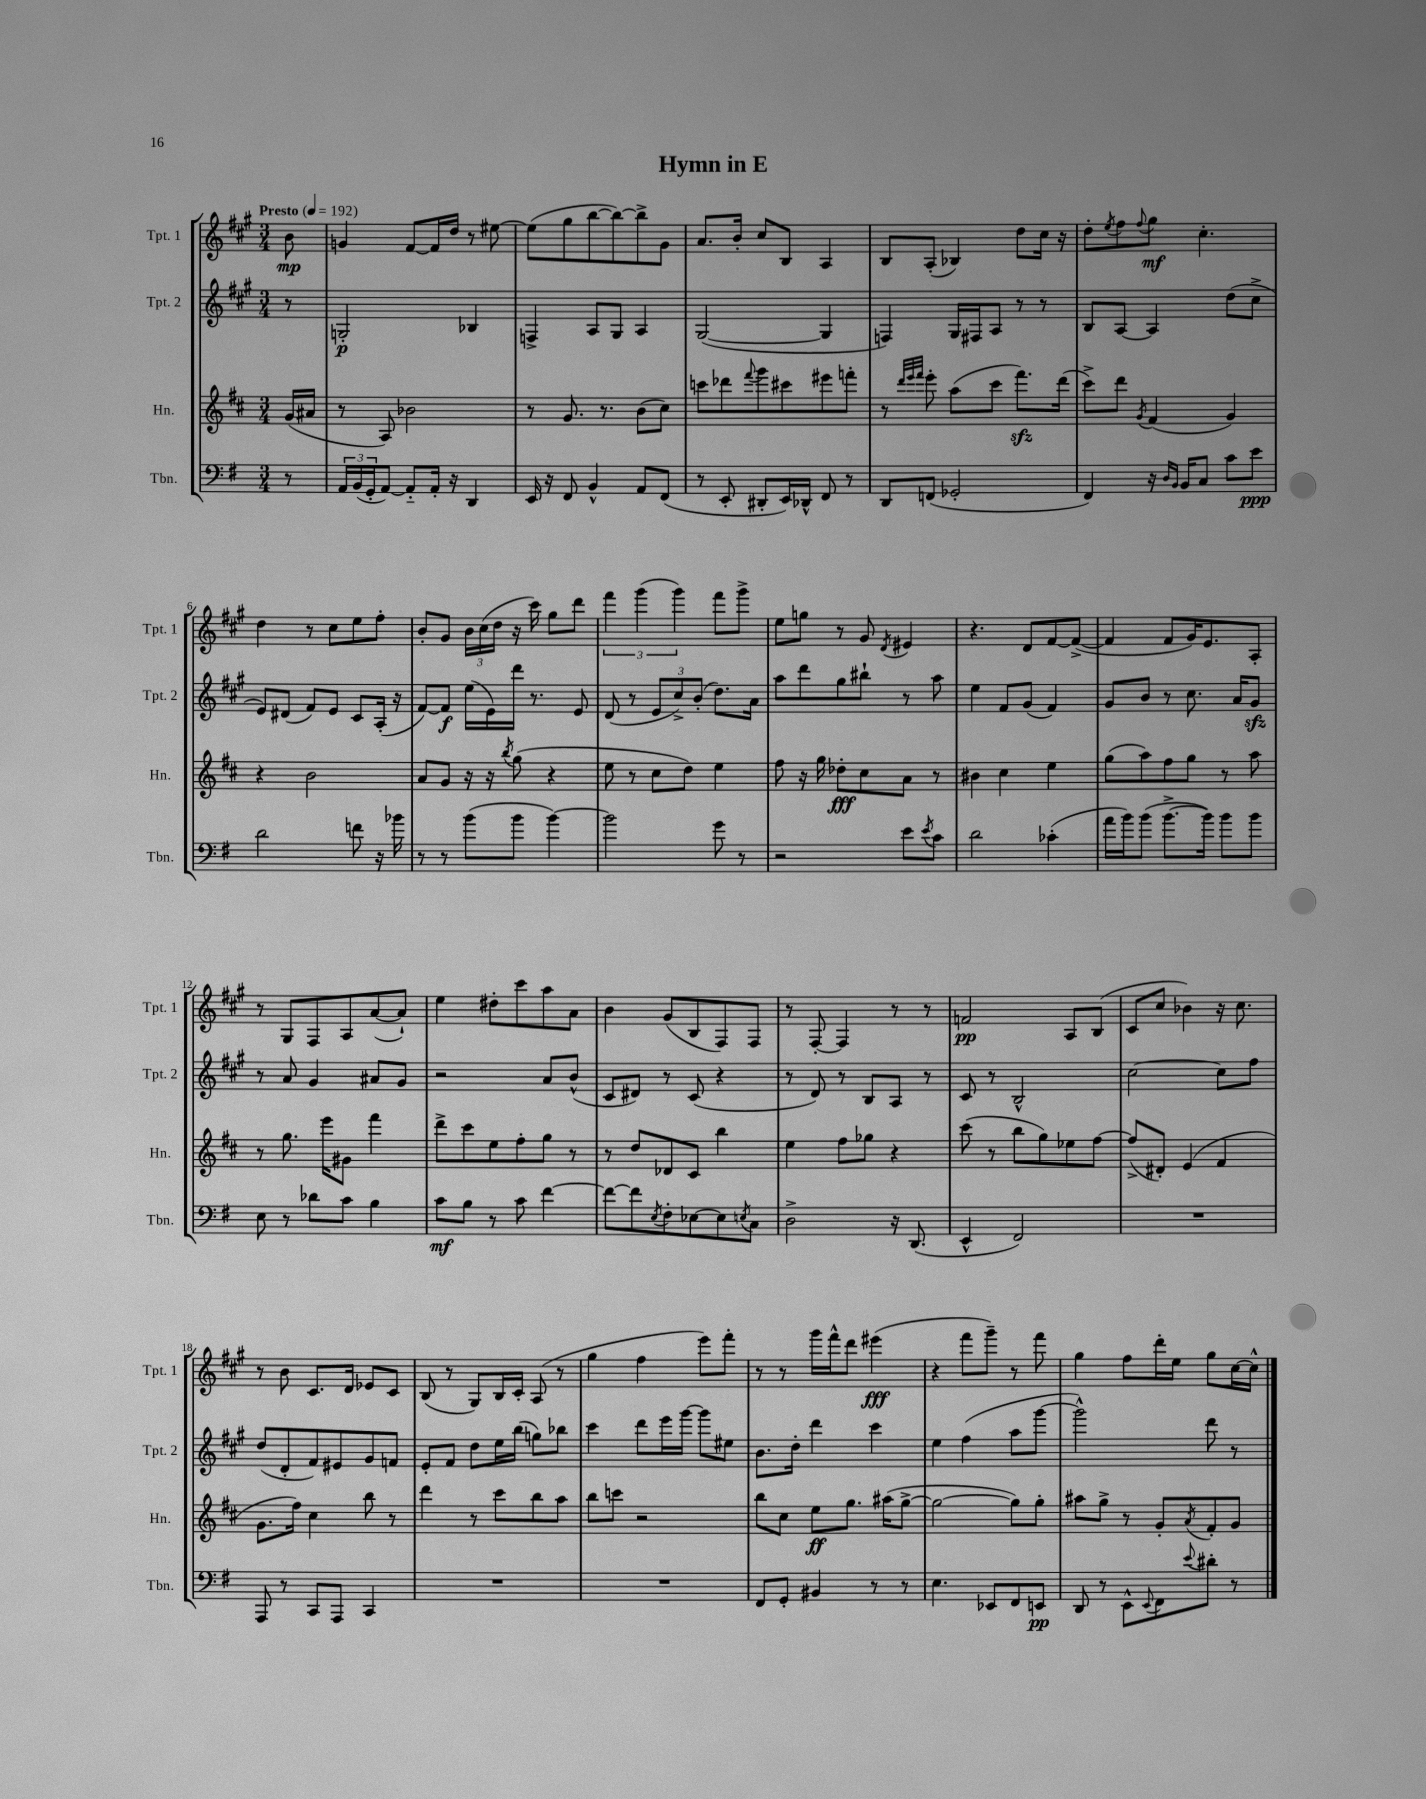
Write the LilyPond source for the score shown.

\header { title = "Hymn in E" }
<<
\new StaffGroup <<
\new Staff = "s0" \with { instrumentName = "Tpt. 1" shortInstrumentName = "Tpt. 1" } {
    \clef treble \key a \major \numericTimeSignature \time 3/4 \partial 8 \tempo "Presto" 4 = 192
    b'8\mp |
    g'4 fis'8~ fis'16 d''16 r8 eis''8~ |
    eis''8( gis''8 b''8~ b''8~) b''8-> gis'8 |
    a'8. b'16-. cis''8 b8 a4 |
    b8 a8-.( bes4) d''8 cis''16 r16 |
    d''8-. \acciaccatura { e''8 } fis''8 \appoggiatura { fis''8 } gis''8\mf cis''4.-. |
    d''4 r8 cis''8 e''8 fis''8-. |
    b'8-. gis'8 \tuplet 3/2 { b'16 cis''16( d''16 } r16 cis'''16) gis''8 d'''8 |
    \tuplet 3/2 { fis'''4 gis'''4( gis'''4) } fis'''8 gis'''8-> |
    e''8 g''8 r8 gis'8 \acciaccatura { d'8 } eis'4 |
    r4. d'8 fis'8~ fis'8~->( |
    fis'4 fis'8 gis'16) e'8. a8-. |
    r8 gis8 fis8 a8 a'8~( a'8-!) |
    e''4 dis''8-. cis'''8 a''8 a'8 |
    b'4 gis'8( b8 fis8) fis8 |
    r8 fis8~-. fis4 r8 r8 |
    f'2\pp a8 b8( |
    cis'8 cis''8 bes'4) r16 cis''8. |
    r8 b'8 cis'8. d'16 ees'8 cis'8 |
    b8( r8 gis8) b16 cis'16-. a8( r8 |
    gis''4 fis''4 e'''8) fis'''8-. |
    r8 r8 gis'''16 fis'''16-^ d'''8 eis'''4\fff( |
    r4 fis'''8 gis'''8--) r8 fis'''8 |
    gis''4 fis''8 d'''16-. e''16 gis''8 cis''16~ cis''16-^ \bar "|." |
}
\new Staff = "s1" \with { instrumentName = "Tpt. 2" shortInstrumentName = "Tpt. 2" } {
    \clef treble \key a \major \numericTimeSignature \time 3/4 \partial 8
    r8 |
    g2-.\p bes4 |
    f4-> a8 gis8 a4 |
    gis2~( gis4 |
    f4) gis16 fis16 a8 r8 r8 |
    b8 a8~ a4 d''8( cis''8-> |
    e'8) dis'8( fis'8) e'8 cis'8 a16-.( r16 |
    fis'8~) fis'8\f e''16( e'16) d'''16 r8. e'8 |
    d'8( r8 \tuplet 3/2 { e'8 cis''8->) b'8-.( } d''8.) a'16 |
    a''8 d'''8 gis''8 bis''8-! r8 a''8 |
    e''4 fis'8 gis'8( fis'4) |
    gis'8 b'8 r8 cis''8. a'16 gis'8\sfz |
    r8 a'8 gis'4 ais'8 gis'8 |
    r2 a'8 b'8-^( |
    cis'8 dis'8) r8 cis'8( r4 |
    r8 d'8) r8 b8 a8 r8 |
    cis'8 r8 b2-^ |
    cis''2~ cis''8 fis''8 |
    d''8( d'8-. fis'8) eis'8 gis'8 f'8 |
    e'8-. fis'8 d''8 e''16 b''16( g''8) bes''8 |
    cis'''4 d'''8 e'''16 gis'''16~ gis'''8 eis''8 |
    b'8. d''16-. d'''4 cis'''4 |
    e''4 fis''4( a''8 gis'''8~ |
    gis'''2-^) d'''8 r8 \bar "|." |
}
\new Staff = "s2" \with { instrumentName = "Hn." shortInstrumentName = "Hn." } {
    \clef treble \key d \major \numericTimeSignature \time 3/4 \partial 8
    g'16( ais'16 |
    r8 a8) bes'2 |
    r8 g'8. r8. b'8( cis''8) |
    c'''8 des'''8 \appoggiatura { fis'''8 } g'''8 cis'''8 eis'''8 f'''8-. |
    r8 \grace { d'''32 e'''32 fis'''32 } e'''8-. a''8( cis'''8 fis'''8.\sfz) d'''16( |
    cis'''8->) d'''8 \acciaccatura { g'8 } fis'4( g'4) |
    r4 b'2 |
    a'8 g'8 r16 r16 \acciaccatura { b''8 } g''8( r4 |
    e''8 r8 cis''8 d''8) e''4 |
    fis''8 r16 g''16 des''8-.\fff cis''8 a'8 r8 |
    bis'4 cis''4 e''4 |
    g''8( a''8) fis''8 g''8 r8 a''8 |
    r8 g''8. e'''16 gis'8 fis'''4 |
    d'''8-> cis'''8 e''8 fis''8-. g''8 r8 |
    r8 d''8 des'8 cis'8 b''4 |
    e''4 fis''8 ges''8 r4 |
    cis'''8( r8 b''8 g''8) ees''8 fis''8~ |
    fis''8->( dis'8-.) e'4( fis'4 |
    g'8. fis''16) cis''4 b''8 r8 |
    d'''4 r8 cis'''8 b''8 a''8 |
    b''8 c'''8 r2 |
    b''8 cis''8 e''8\ff g''8. ais''16( g''8~-> |
    g''2~ g''8) g''8-. |
    ais''8 g''8-> r8 g'8-. \acciaccatura { a'8 } fis'8-. g'8 \bar "|." |
}
\new Staff = "s3" \with { instrumentName = "Tbn." shortInstrumentName = "Tbn." } {
    \clef bass \key g \major \numericTimeSignature \time 3/4 \partial 8
    r8 |
    \tuplet 3/2 { a,16 b,16( g,16-. } a,8~) a,8-_ a,16-. r16 d,4 |
    e,16 r16 fis,8 b,4-^ a,8 fis,8( |
    r8 e,8-. dis,8-. e,16) des,16-^ fis,8 r8 |
    d,8 f,8( ges,2-. |
    fis,4) r16 \grace { d16 b,16 } b,16 c8 c'8 e'8\ppp |
    d'2 f'8 r16 bes'16 |
    r8 r8 b'8( b'8 b'4~) |
    b'2 g'8 r8 |
    r2 e'8 \acciaccatura { e'8 } c'8 |
    d'2 ces'4-.( |
    a'16 b'16) b'8( b'8.~-> b'16) b'8 b'8 |
    e8 r8 des'8 c'8 b4 |
    c'8\mf b8 r8 c'8 fis'4~ |
    fis'8~ fis'8 \acciaccatura { e8 } fis8-. ees8~ ees8 \acciaccatura { e8 } c8 |
    d2-> r16 d,8.( |
    e,4-^ fis,2) |
    R2. |
    a,,8 r8 c,8 a,,8 c,4 |
    R2. |
    R2. |
    fis,8 g,8-. bis,4 r8 r8 |
    e4. ees,8 fis,8 e,8\pp |
    d,8 r8 e,8-^ \appoggiatura { e,8 } fis,8 \appoggiatura { e'8 } dis'8-. r8 \bar "|." |
}
>>
>>
